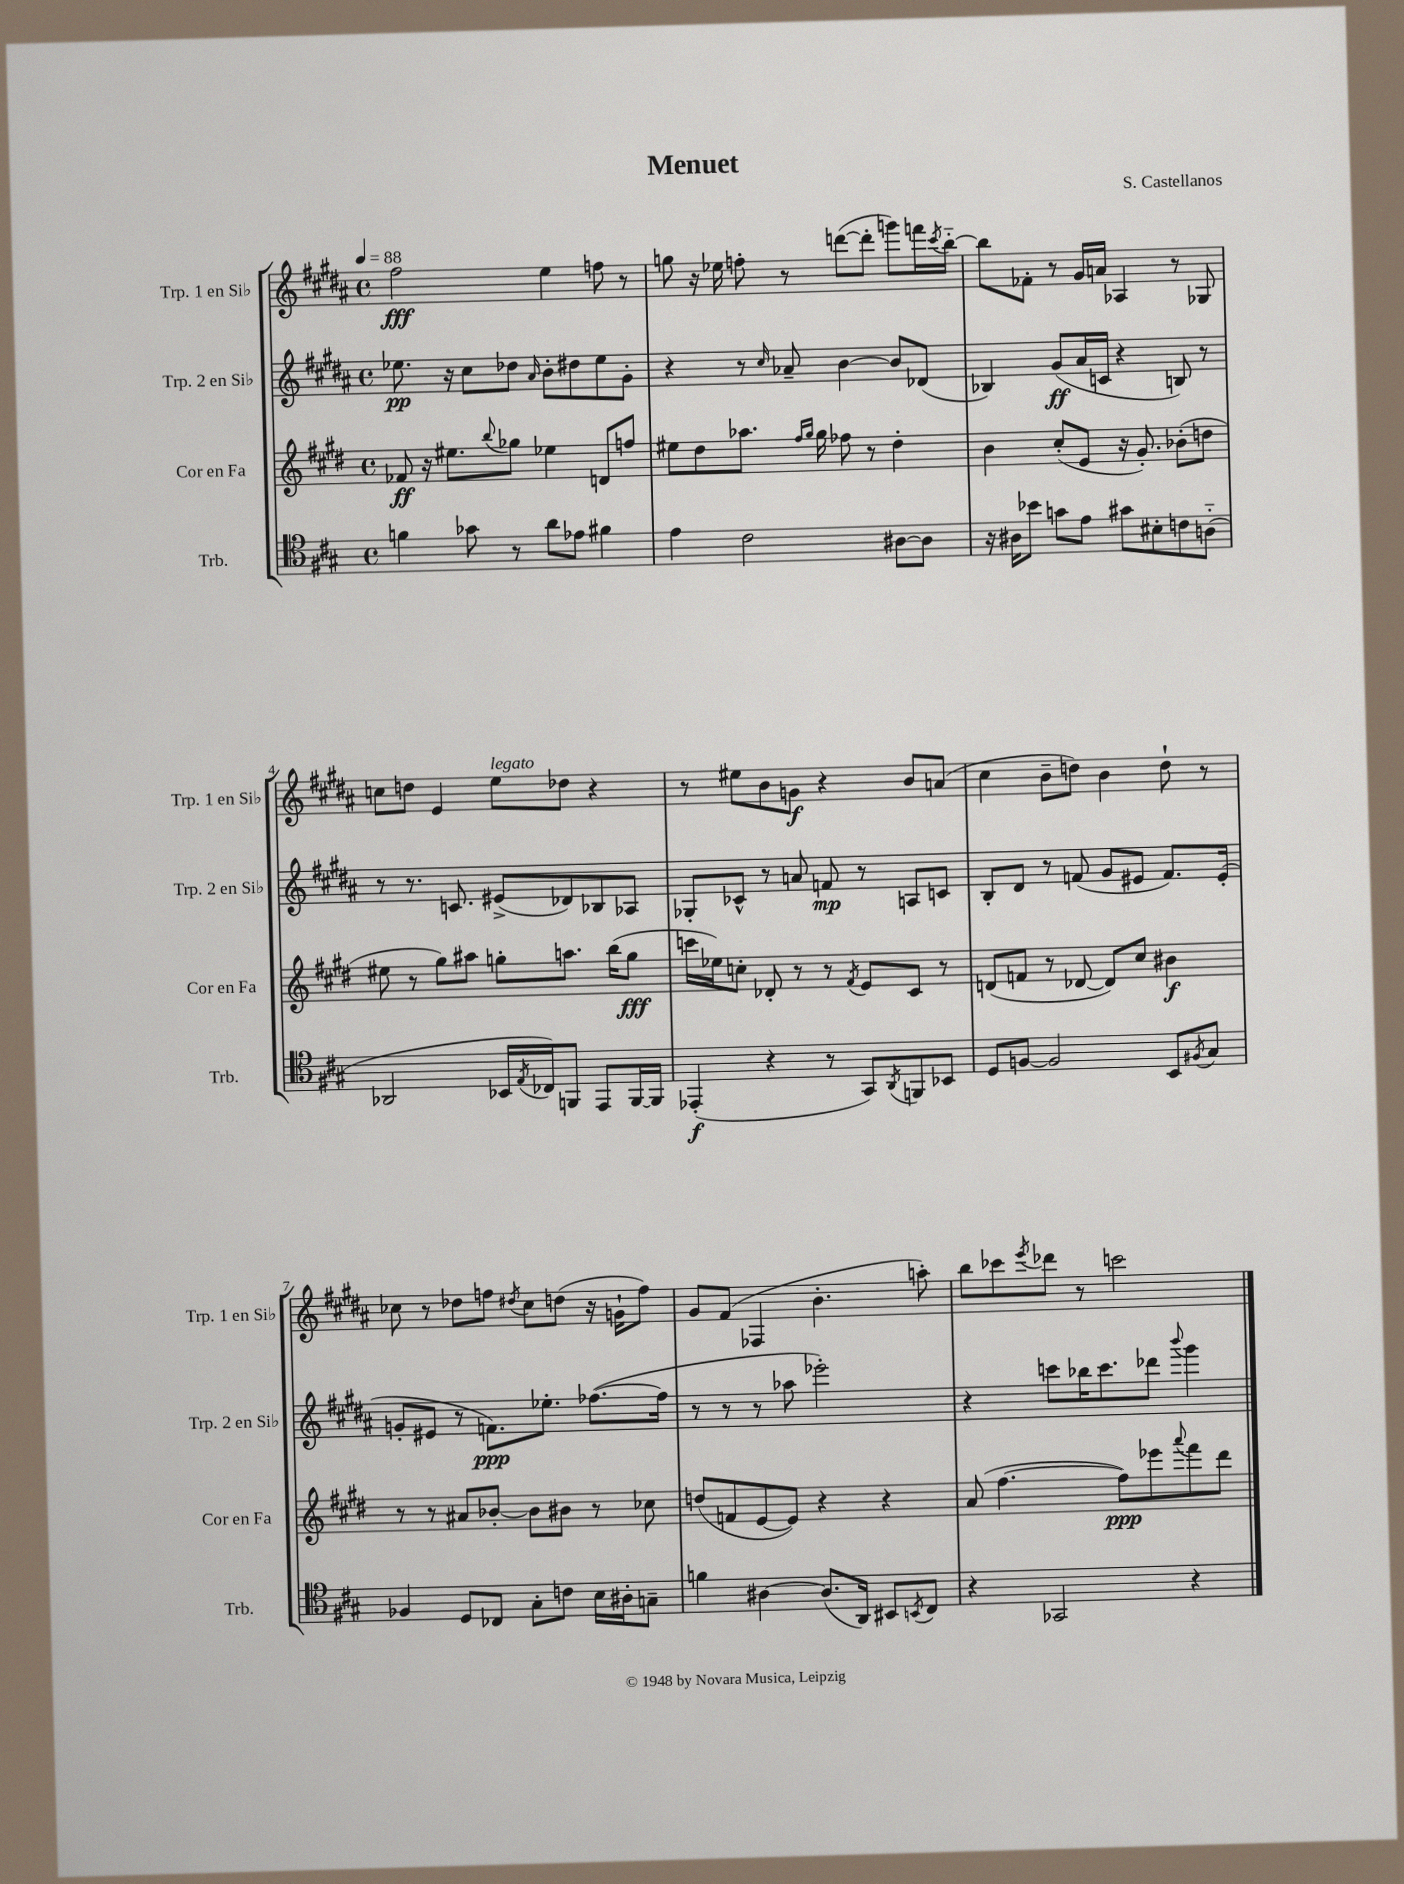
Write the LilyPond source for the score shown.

\header { title = "Menuet" composer = "S. Castellanos" }
<<
\new StaffGroup <<
\new Staff = "s0" \with { instrumentName = "Trp. 1 en Sib" shortInstrumentName = "Trp. 1 en Sib" } {
    \clef treble \key b \major \defaultTimeSignature \time 4/4 \tempo 4 = 88
    fis''2\fff e''4 f''8 r8 |
    g''8 r16 ees''16 f''8-. r8 d'''8~( d'''8-. g'''8) f'''16 \acciaccatura { cis'''8 } b''16~-_ |
    b''8 fes'8-. r8 gis'16 a'16 aes4 r8 ges8 |
    c''8 d''8 e'4 e''8^\markup { \italic "legato" } des''8 r4 |
    r8 eis''8 b'8 g'8\f r4 b'8 a'8( |
    cis''4 b'8-- d''8) b'4 d''8-! r8 |
    ces''8 r8 des''8 f''8 \acciaccatura { dis''8 } ces''8 d''8( r16 g'16-! f''8) |
    gis'8 fis'8( fes4 b'4.-. a''8-.) |
    b''8 ces'''8 \acciaccatura { e'''8 } des'''8 r8 c'''2 \bar "|." |
}
\new Staff = "s1" \with { instrumentName = "Trp. 2 en Sib" shortInstrumentName = "Trp. 2 en Sib" } {
    \clef treble \key b \major \defaultTimeSignature \time 4/4
    ees''8.\pp r16 cis''8 des''8 \grace { ais'16 } b'8-. dis''8 ees''8 gis'8-. |
    r4 r8 \grace { cis''16 } aes'8-- b'4~ b'8 des'8( |
    bes4) gis'8\ff( ais'16 c'16 r4 b8) r8 |
    r8 r8. c'8. eis'8->( des'8) bes8 aes8 |
    ges8-. ces'8-^ r8 a'8 f'8\mp r8 a8 c'8 |
    b8-. dis'8 r8 f'8( gis'8 eis'8 f'8.) eis'16-.( |
    g'8-. eis'8 r8 f'8.\ppp) ees''8.-. fes''8.~( fes''16 |
    r8 r8 r8 aes''8 ees'''2-.) |
    r4 c'''8 bes''16 c'''8. des'''8 \appoggiatura { b'''8 } gis'''4 \bar "|." |
}
\new Staff = "s2" \with { instrumentName = "Cor en Fa" shortInstrumentName = "Cor en Fa" } {
    \clef treble \key e \major \defaultTimeSignature \time 4/4
    fes'8\ff r16 eis''8. \appoggiatura { b''8 } ges''8 ees''4 d'8 f''8 |
    eis''8 dis''8 aes''8. \grace { fis''16 gis''16 } gis''16 fes''8 r8 dis''4-. |
    b'4 cis''8-.( e'8 r16 gis'8.-.) bes'8-.( d''8 |
    eis''8 r8 gis''8) ais''8 g''8-. a''8. b''16( g''8\fff |
    c'''16 ees''16) c''8-. des'8-. r8 r8 \acciaccatura { fis'8 } e'8 cis'8 r8 |
    d'8( f'8 r8 des'8~ des'8) cis''8 bis'4\f |
    r8 r8 ais'8 bes'8~-. bes'8 bis'8 r8 ces''8 |
    d''8( f'8 e'8~ e'8) r4 r4 |
    a'8( fis''4.~ fis''8\ppp) ees'''8 \appoggiatura { a'''8 } fis'''8 dis'''8 \bar "|." |
}
\new Staff = "s3" \with { instrumentName = "Trb." shortInstrumentName = "Trb." } {
    \clef tenor \key a \major \defaultTimeSignature \time 4/4
    f'4 ges'8 r8 a'8 ees'8 fis'4 |
    e'4 cis'2 ais8~ ais8 |
    r16 ais16 bes'8 g'8 e'8 gis'8 bis8-. c'8 a8-_( |
    aes,2 bes,16 \acciaccatura { e8 } ces16) f,8 e,8 f,16~ f,16 |
    ees,4-.\f( r4 r8 gis,8) \acciaccatura { a,8 } f,8 bes,8 |
    d8 f8~ f2 b,8 \acciaccatura { fis8 } gis8 |
    fes4 d8 ces8 gis8-. c'8 b16 ais16-. g8-- |
    f'4 ais4~ ais8.( a,16) bis,8 \acciaccatura { b,8 } cis8 |
    r4 ges,2 r4 \bar "|." |
}
>>
>>
